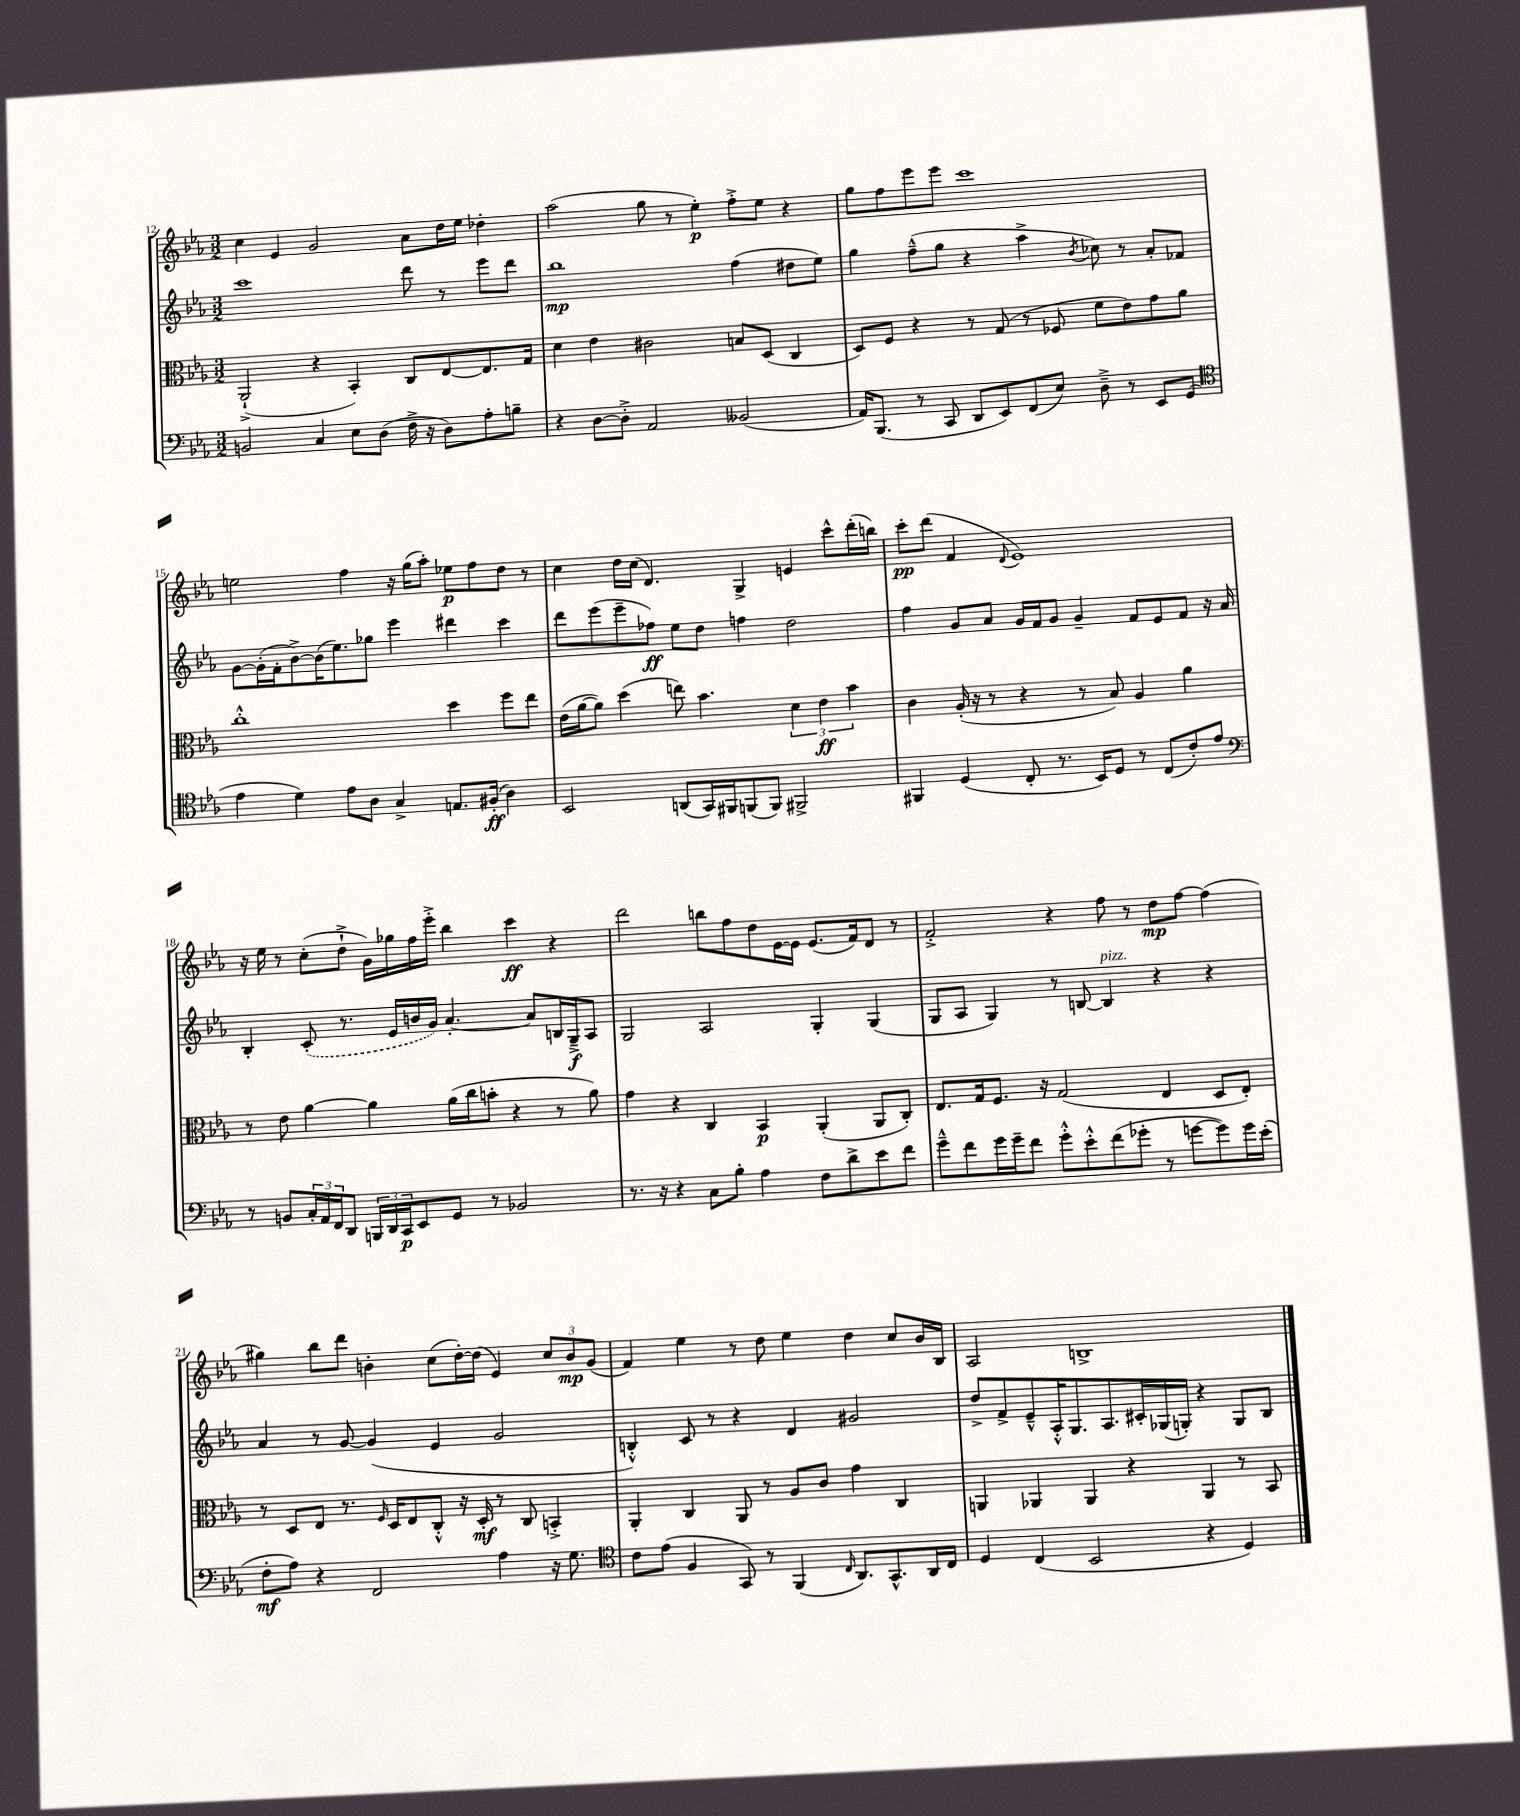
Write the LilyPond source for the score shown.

<<
\new StaffGroup <<
\new Staff = "s0" {
    \clef treble \key ees \major \numericTimeSignature \time 3/2
    c''4 ees'4 g'2 aes'8 d''16 ees''16 des''4-. |
    aes''2( g''8 r8 ees''4-.\p) f''8-.-> ees''8 r4 |
    g''8 f''8 ees'''8 ees'''8 c'''1 |
    e''2 f''4 r16 g''16( aes''8-.) ees''8\p f''8 d''8 r8 |
    c''4 d''16 c''16( d'4.) g4-> e'4 c'''8-^ d'''16-.( b''16) |
    c'''8-.\pp d'''8( f'4 \appoggiatura { d'8 } ees'1) |
    r16 ees''16 r8 c''8-.( d''8-!-> g'16) ges''16 f''16 ees'''16-.-> bes''4 c'''4\ff r4 |
    d'''2 b''8 f''8 d''8 ees'16~ ees'16 ees'8.( f'16) d'8 r8 |
    f'2-.-> r4 f''8 r8 d''8\mp f''8~ f''4( |
    gis''4) bes''8 d'''8 b'4-. c''8( d''16~-.) d''16( ees'4) \tuplet 3/2 { c''8 b'8\mp g'8( } |
    f'4) ees''4 r8 d''8 ees''4 d''4 c''8 bes'16 bes16 |
    aes2 b1-> \bar "|." |
}
\new Staff = "s1" {
    \clef treble \key ees \major \numericTimeSignature \time 3/2
    c'''1 d'''8 r8 ees'''8 d'''8 |
    bes''1\mp f''4( dis''8 ees''8) |
    g''4 f''8---^( g''8 r4 aes''4-> \acciaccatura { bes'8 } ces''8) r8 aes'8-. fes'8 |
    g'8~ g'16-.( f'16-. bes'8~->) bes'16( ees''8.) ges''8 ees'''4 dis'''4 c'''4 |
    d'''8 ees'''8( ees'''8-- fes''8\ff) ees''8 d''8 f''4 d''2 |
    f''4 g'8 aes'8 g'16 f'16 g'8 g'4-- f'8 ees'8 f'8 r16 aes'16 |
    bes4-. \once \slurDashed c'8-.( r8. ees'16 b'16 g'16) aes'4.~-. aes'8 b16 g16--->\f aes8 |
    g2 aes2 g4-. g4( |
    g8 aes8 g4) r8 b8~ b4^\markup { \italic "pizz." } r4 r4 |
    aes'4 r8 g'8~ g'4( ees'4 g'2 |
    b4-.-^) c'8 r8 r4 d'4 gis'2 |
    d''8-> f'8-> ees'8---^ aes16-.-^ g8. aes8. cis'16-. ges16( g16-.) r4 g8 bes8 \bar "|." |
}
\new Staff = "s2" {
    \clef alto \key ees \major \numericTimeSignature \time 3/2
    aes,2-!->( r4 bes,4-.) c8 ees8~ ees8. g16 |
    d'4 ees'4 cis'2 b8 d8( c4 |
    d8) f8 r4 r8 g8( r8 fes8 f'8 ees'8) g'8 aes'8 |
    c''1-.-^ d''4 f''8 ees''8 |
    ees'16( aes'16~ aes'8) d''4( e''8) bes'4. \tuplet 3/2 { d'4 ees'4\ff bes'4 } |
    c'4 aes16-.( r16 r8 r4 r8 bes8) aes4 aes'4 |
    r8 ees'8 aes'4~ aes'4 aes'16( c''16 b'8-. r4 r8 aes'8) |
    g'4 r4 c4 bes,4\p aes,4-.( aes,8 c8-.) |
    ees8. g16 f8. r16 g2( ees4 d8 ees8-.) |
    r8 d8 ees8 r8. \grace { f16 } d16 ees8 c8-.-^ r16 d16-.\mf r8 c8 b,4-.-> |
    aes,4-. c4 aes,8 r8 aes8 c'8 g'4 c4 |
    a,4 aes,4 aes,4 r4 aes,4 r8 bes,8 \bar "|." |
}
\new Staff = "s3" {
    \clef bass \key ees \major \numericTimeSignature \time 3/2
    b,2 c4 ees8 d8( f16-> r16 d8) aes8-. b8-- |
    r4 d8~ d8-.-> aes,2 beses,2( |
    aes,16) bes,,8.( r8 c,8 d,8 ees,8) f,8( ees8) d8---> r8 ees,8 g,8( |
    \clef tenor ees'4 d'4) ees'8 aes8 g4-> e8. fis16-.\ff( aes4) |
    bes,2 a,8( g,16) fis,16 f,8( f,8) fis,2-> |
    fis,4 d4( c8-. r8. bes,16) d8 r8 c8( c'8-.) ees'8 |
    \clef bass r8 b,8 \tuplet 3/2 { c16-. aes,16 f,16 } d,8 \tuplet 3/2 { b,,16 d,16 c,16\p } ees,8 g,8 r8 bes,2 |
    r8. r16 r4 c8 bes8-. aes4 f8 d'8-> ees'8 f'8 |
    g'8---^ f'8 g'16 g'16-- f'8 g'8-.-^ ees'8-.-^ f'8( ges'8-. r8 g'8~ g'8) g'16 ees'16-.( |
    f8-.\mf aes8) r4 f,2 aes4 r16 g8. |
    \clef tenor c'8 ees'8( f4 g,8) r8 f,4( \grace { c16 } aes,8.) g,8.-^ aes,16 c16 |
    d4 c4( bes,2 r4 d4) \bar "|." |
}
>>
>>
\layout { \context { \Score currentBarNumber = #12 } }
